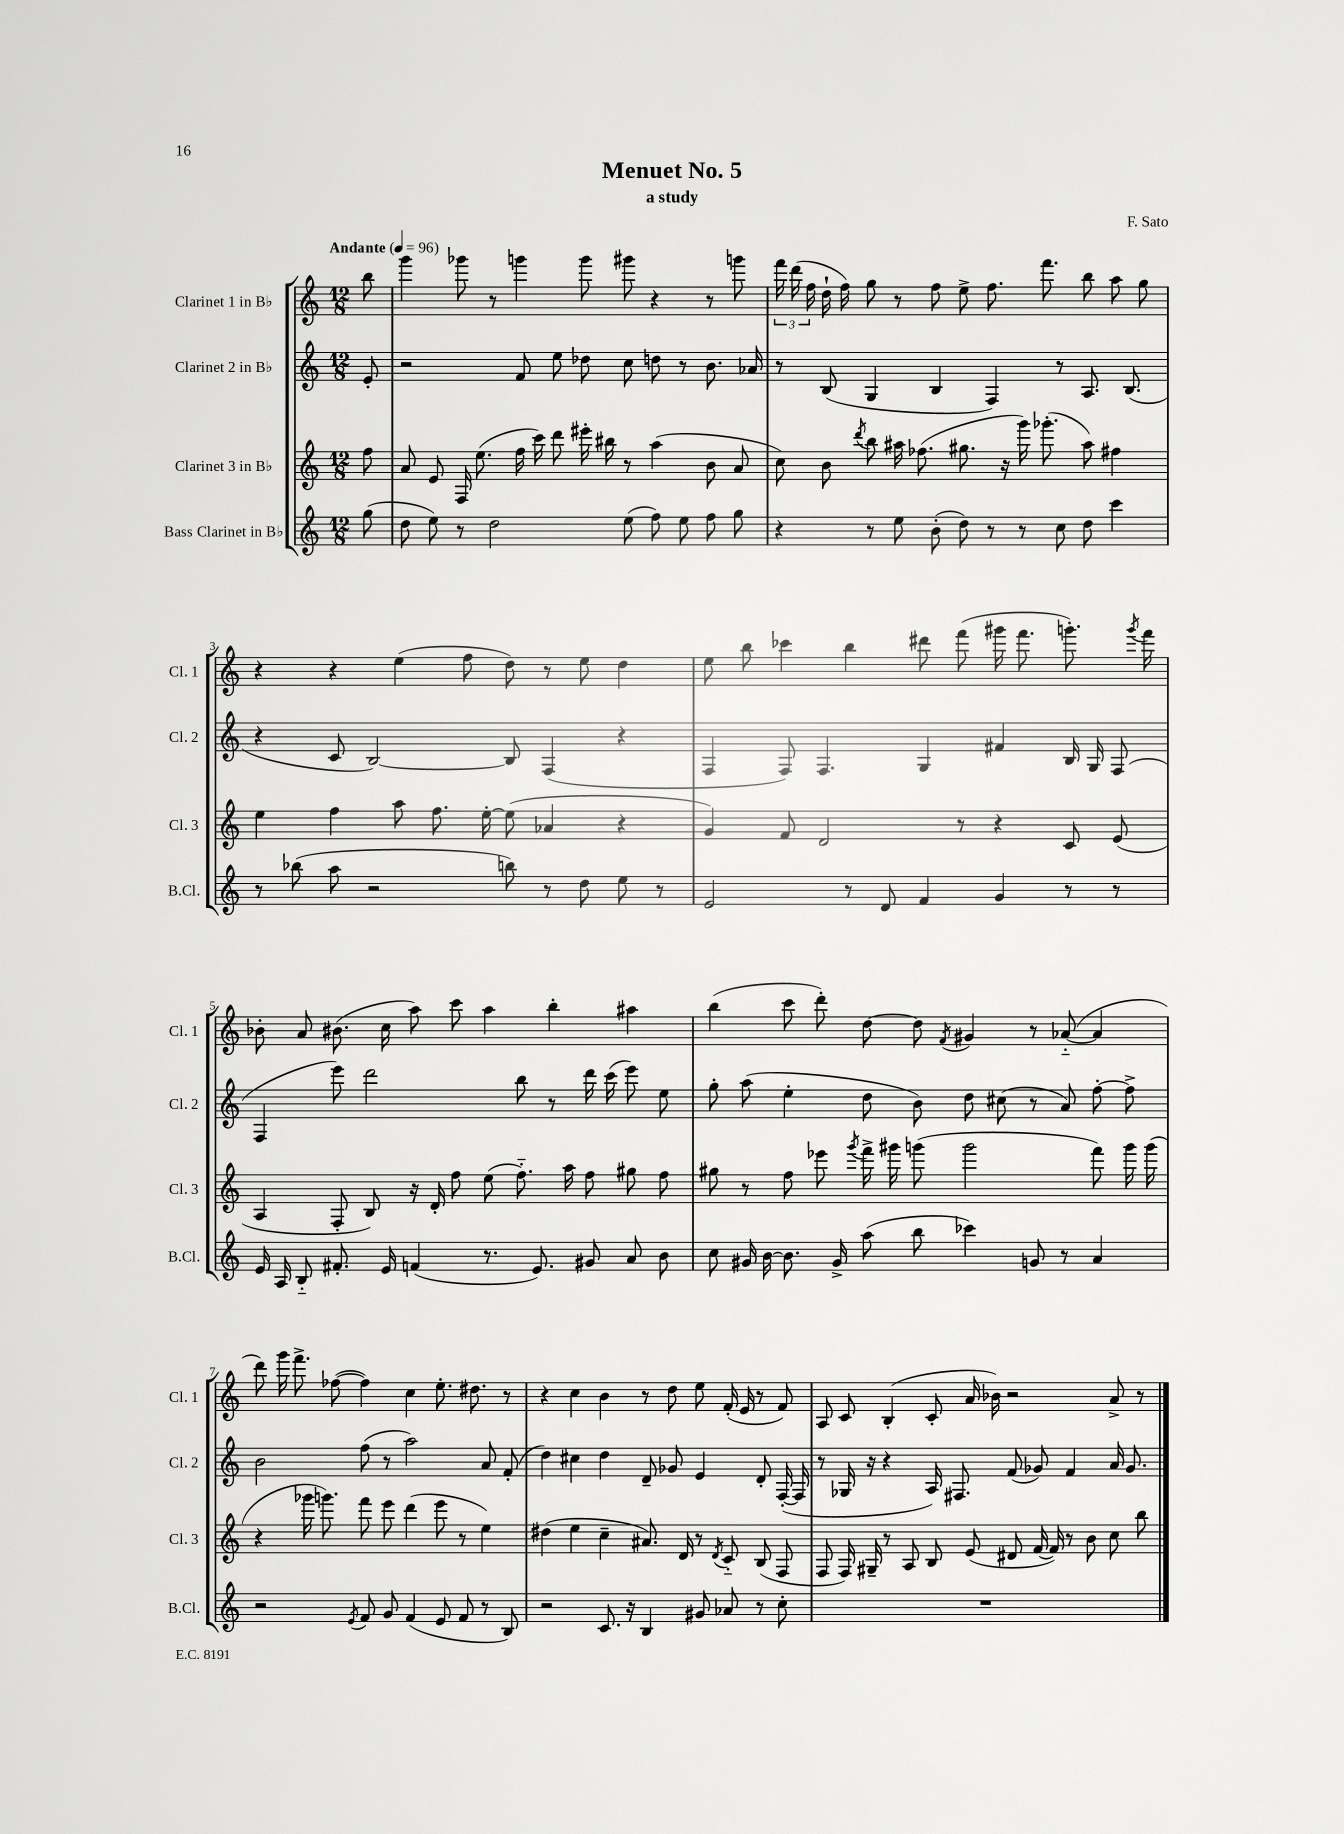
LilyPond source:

\header { title = "Menuet No. 5" composer = "F. Sato" subtitle = "a study" }
<<
\new StaffGroup <<
\new Staff = "s0" \with { instrumentName = "Clarinet 1 in Bb" shortInstrumentName = "Cl. 1" } {
    \clef treble \key c \major \numericTimeSignature \time 12/8 \partial 8 \tempo "Andante" 4 = 96
    \autoBeamOff b''8 |
    g'''4 ges'''8 r8 g'''4 g'''8 gis'''8 r4 r8 g'''8 |
    \tuplet 3/2 { f'''16 d'''16( f''16 } d''16-! f''16) g''8 r8 f''8 e''8-> f''8. f'''8. b''8 a''8 g''8 |
    r4 r4 e''4( f''8 d''8) r8 e''8 d''4 |
    e''8 b''8 ces'''4 b''4 dis'''8 f'''8( gis'''16 f'''8. g'''8.-.) \acciaccatura { g'''8 } f'''16 |
    bes'8-. a'8 bis'8.( c''16 a''8) c'''8 a''4 b''4-. ais''4 |
    b''4( c'''8 d'''8-.) d''8~ d''8 \acciaccatura { f'8 } gis'4 r8 aes'8~-_( aes'4 |
    d'''8) g'''16 f'''8.-> fes''8~( fes''4) c''4 e''8.-. dis''8. r8 |
    r4 c''4 b'4 r8 d''8 e''8 f'16-.( e'16 r8 f'8) |
    a8 c'8 b4-.( c'8-. a'16 bes'16) r2 a'8-> r8 \bar "|." |
}
\new Staff = "s1" \with { instrumentName = "Clarinet 2 in Bb" shortInstrumentName = "Cl. 2" } {
    \clef treble \key c \major \numericTimeSignature \time 12/8 \partial 8
    \autoBeamOff e'8-. |
    r2 f'8 e''8 des''8 c''8 d''8 r8 b'8. aes'16 |
    r8 b8( g4 b4 f4) r8 a8. b8.( |
    r4 c'8 b2~) b8 f4( r4 |
    f4 f8) f4. g4 fis'4 b16 g16 f8( |
    f4 e'''8) d'''2 b''8 r8 d'''16 c'''16( e'''8) e''8 |
    g''8-. a''8( e''4-. d''8 b'8) d''8 cis''8( r8 a'8) f''8~-. f''8-> |
    b'2 f''8( r8 a''2) a'8 f'8-.( |
    d''4) cis''4 d''4 d'8-- ges'8 e'4 d'8-. f16~-.( f16 |
    r8 ges16 r16 r4 a16) fis8. f'8( ges'8) f'4 a'16 ges'8. \bar "|." |
}
\new Staff = "s2" \with { instrumentName = "Clarinet 3 in Bb" shortInstrumentName = "Cl. 3" } {
    \clef treble \key c \major \numericTimeSignature \time 12/8 \partial 8
    \autoBeamOff f''8 |
    a'8 e'8 f16 e''8.( f''16 c'''16) d'''8 eis'''16-. bis''16 r8 a''4( b'8 a'8 |
    c''8) b'8 \acciaccatura { d'''8 } b''8 ais''16 fes''8.( gis''8. r16 g'''16) ges'''8.-.( ais''8) fis''4 |
    e''4 f''4 a''8 f''8. e''16~-. e''8( aes'4 r4 |
    g'4) f'8 d'2 r8 r4 c'8 e'8( |
    a4 f8-. b8) r16 d'16-. f''8 e''8( f''8.-_) a''16 f''8 gis''8 f''8 |
    gis''8 r8 f''8 ees'''8 \acciaccatura { g'''8 } f'''16-> gis'''16 g'''8( g'''2 f'''8) g'''16 g'''16( |
    r4 ges'''16 g'''8.) f'''8 e'''8 d'''4( e'''8 r8 e''4) |
    dis''4( e''4 c''4-- ais'8.) d'16 r8 \acciaccatura { d'8 } c'8-_ b8( f8 |
    f8 f16) gis16-- r8 a8 b8 e'8( dis'8 f'16~ f'16) r8 b'8 c''8 b''8 \bar "|." |
}
\new Staff = "s3" \with { instrumentName = "Bass Clarinet in Bb" shortInstrumentName = "B.Cl." } {
    \clef treble \key c \major \numericTimeSignature \time 12/8 \partial 8
    \autoBeamOff g''8( |
    d''8 e''8) r8 d''2 e''8( f''8) e''8 f''8 g''8 |
    r4 r8 e''8 b'8-.( d''8) r8 r8 c''8 d''8 c'''4 |
    r8 bes''8( a''8 r2 b''8) r8 d''8 e''8 r8 |
    e'2 r8 d'8 f'4 g'4 r8 r8 |
    e'16 a16 b8-_ fis'8.-. e'16 f'4( r8. e'8.) gis'8 a'8 b'8 |
    c''8 gis'16 b'16~ b'8. gis'16-> a''8( b''8 ces'''4) g'8 r8 a'4 |
    r2 \acciaccatura { e'8 } f'8 g'8 f'4( e'8 f'8 r8 b8) |
    r2 c'8. r16 b4 gis'8 aes'8 r8 c''8-. |
    R1. \bar "|." |
}
>>
>>
